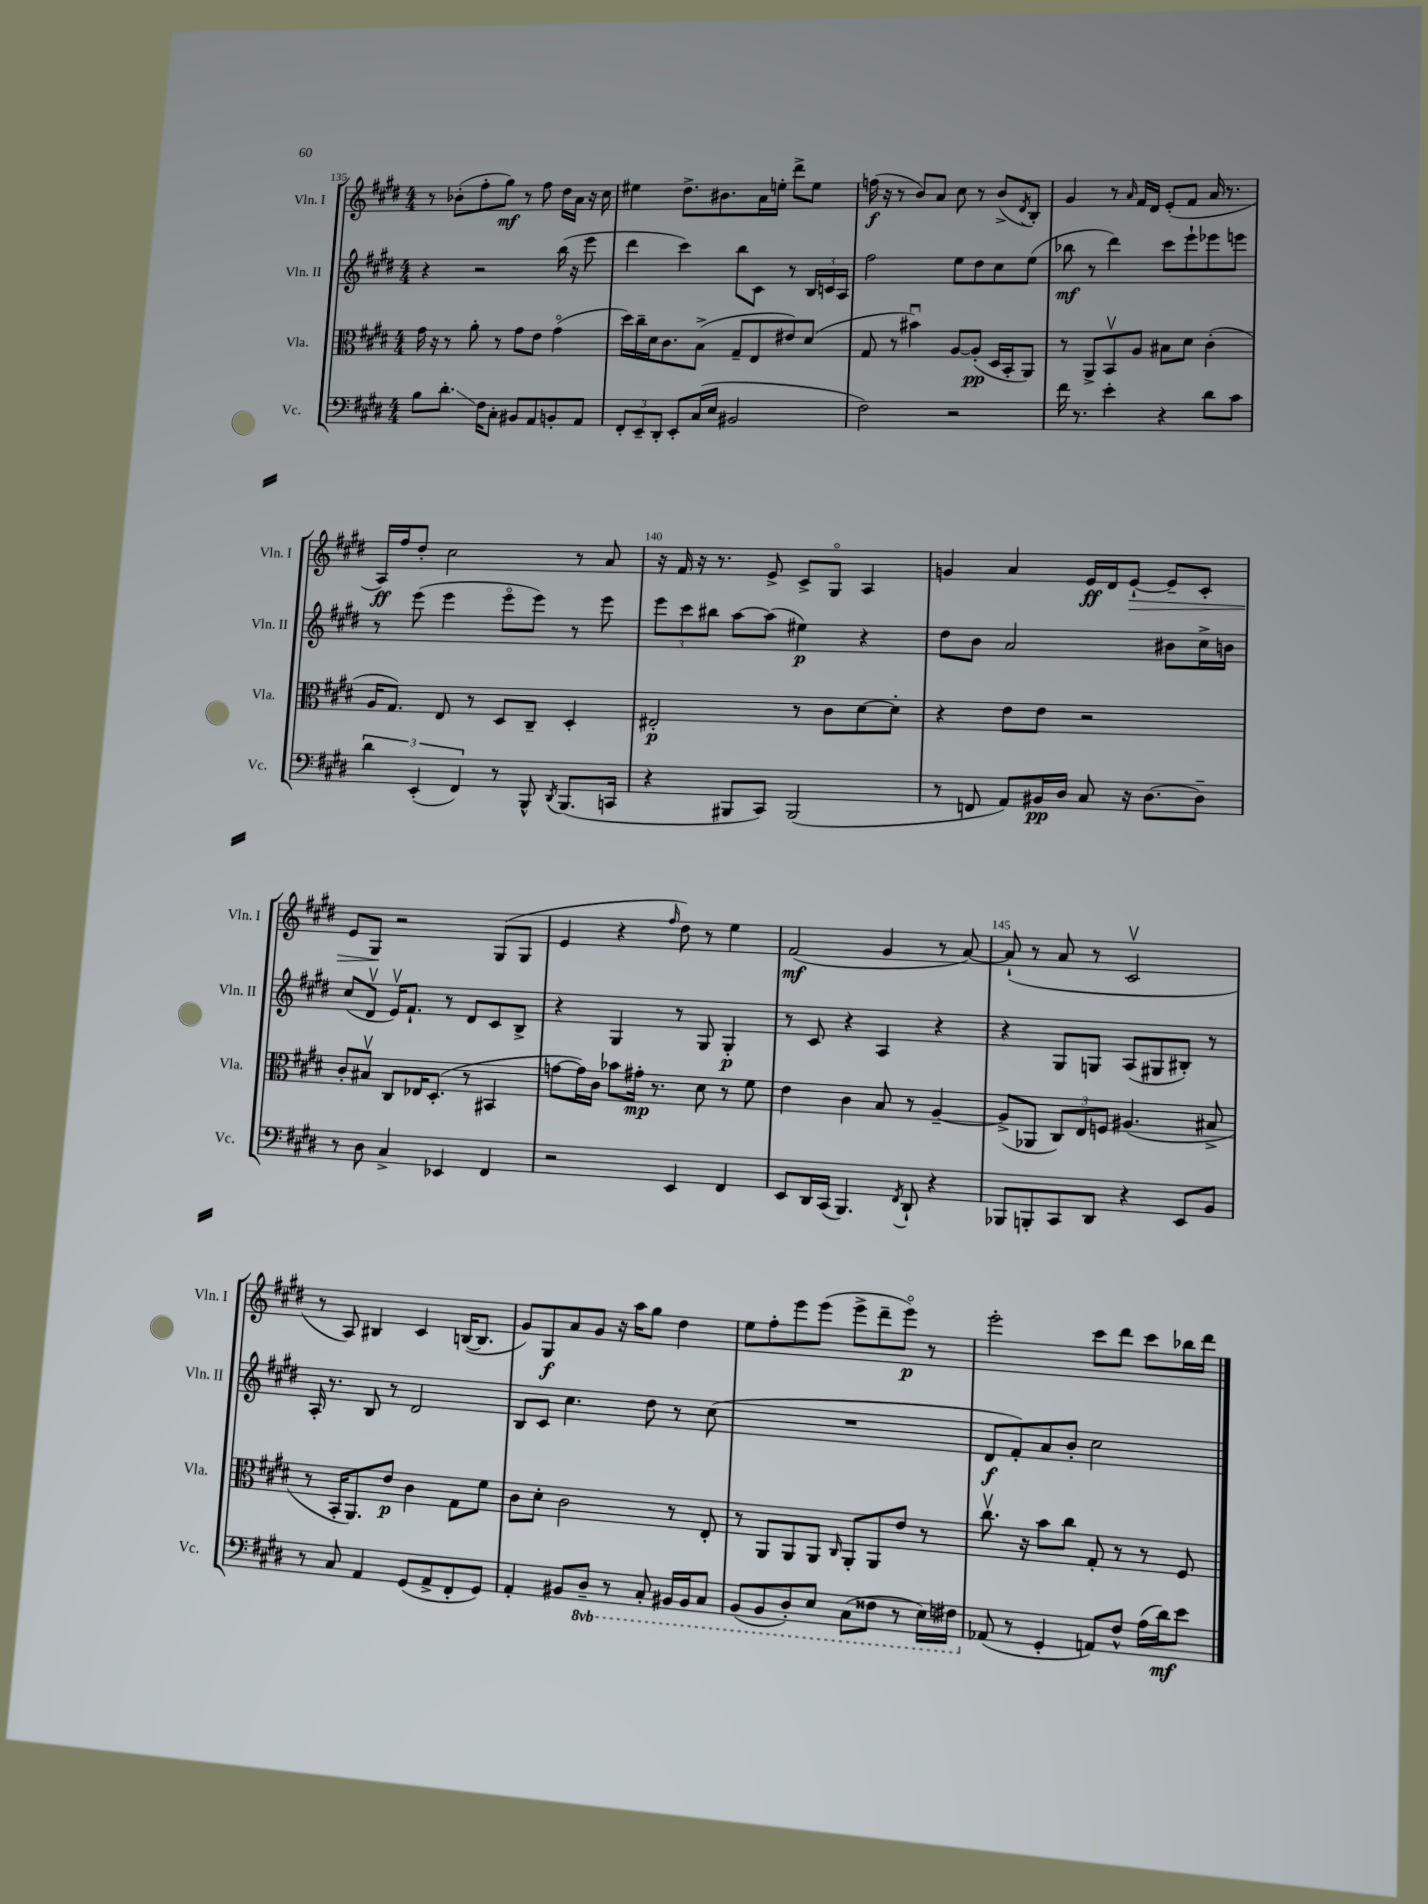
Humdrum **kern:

**kern	**kern	**kern	**kern
*staff4	*staff3	*staff2	*staff1
*clefF4	*clefC3	*clefG2	*clefG2
*k[f#c#g#d#]	*k[f#c#g#d#]	*k[f#c#g#d#]	*k[f#c#g#d#]
*M4/4	*M4/4	*M4/4	*M4/4
8B	16g#	4r	8r
.	16r	.	.
8.d#'	8r	.	(8b-'
.	8a'	2r	8ff#'
16F#	.	.	.
8C#'	8r	.	8gg#)
8BB#	8g#	.	8r
8AA	8e	.	8ff#
8BB'	(4g#o	(16bb	16dd#
.	.	16r	16a
8AA	.	8eee	16r
.	.	.	16cc#
=	=	=	=
12FF#'	16dd#)	4ddd#	4ee#
.	16cc#~	.	.
12EE~	.	.	.
.	16d#	.	.
12DD#'	.	.	.
.	8.c#	.	.
8EE'	.	4ccc#)	8.dd#^
(16C#	(8B^	.	.
16E	.	.	8.b#
2BB#	8G#~	8bb	.
.	8E	8c#	16a
.	.	.	16ee'
.	8e#)	8r	8ddd#^
.	(8d#	24B	8ee
.	.	24c	.
.	.	24A	.
=	=	=	=
2F#)	8G#	2ff#	(16ff
.	.	.	16r
.	8r	.	8r
.	4b#u)	.	8b)
.	.	.	8a
2r	[8A	8ee	8cc#
.	(8A']	8dd#	8r
.	16D#	8cc#	(8b^
.	16BB'	.	.
.	.	.	8qd#
.	8AA)	(8ee	8B')
=	=	=	=
16f#	8r	8bb-	4g#
8.r	.	.	.
.	8AA^	8r	.
4e'	8BBv	4ddd#)	8r
.	.	.	16qqa
.	8A	.	16f#
.	.	.	16d#
4r	8B#	8ccc#	(8e'
.	8d#	8eee`	8f#
8d#	(4c#'	8eee-	16a
.	.	.	8.r
8c#	.	8eee	.
=	=	=	=
6d#	16A	8r	16A)
.	8.G#)	.	16ff#
.	.	(8eee	8dd#'
(6EE'	.	.	.
.	8E	4eee	2cc#
6FF#)	.	.	.
.	8r	.	.
8r	8D#	8eeeo	.
8BBB^^	8C#~	8eee)	.
8qDD#	.	.	.
(8.BBB	4D#'	8r	8r
.	.	8eee	8a
16CC	.	.	.
=	=	=	=
4r	2E#'	12eee	16r
.	.	.	16f#
.	.	12ccc#	.
.	.	.	16r
.	.	12bb#	.
.	.	.	8.r
8BBB#	.	[8aa	.
8CC#)	.	(8aa]	8e^
(2BBB#	8r	4ee#)	8c#^
.	8c#	.	8G#o
.	[8d#	4r	4A
.	8d#']	.	.
=	=	=	=
8r	4r	8dd#	4g
8FF	.	8b	.
8AA)	8e	2a	4a
16BB#	8e	.	.
16D#	.	.	.
8C#	2r	.	16e
.	.	.	16d#
16r	.	.	[8e`
[8.D#	.	.	.
.	.	8b#	8e~]
8D#~]	.	16cc#^	8c#'
.	.	16b	.
=	=	=	=
8r	8c#'	(8cc#	8e
8D#	8B#v	8d#v	8G#
4C#^	8C#	16ev)	2r
.	.	8.f#`	.
.	16E-	.	.
.	(8.D#'	.	.
4EE-	.	8r	.
.	8r	8d#	.
4FF#	4BB#	8c#	(8G#
.	.	8B^	8G#
=	=	=	=
2r	[8g	4r	4e
.	16g])	.	.
.	16c#	.	.
.	8b-	4G#	4r
.	16g#'	.	.
.	8.r	.	.
.	.	.	16qqff#
4EE	.	8r	8dd#)
.	8d#	8G#	8r
4FF#	8r	4G#'	4ee
.	8f#	.	.
=	=	=	=
8EE	4e	8r	(2f#
16DD#	.	8c#	.
(16CC#	.	.	.
4.BBB)	4c#	4r	.
.	8B	4A	4g#
8qFF#	.	.	.
8DD#`	8r	.	.
4r	[4A~	4r	8r
.	.	.	[8a)
=	=	=	=
8BBB-	(8A^]	4r	(8a`]
8BBB'	8AA-	.	8r
8CC#	12C#)	8G#	8a
.	12E	.	.
8DD#	.	8G	8r
.	12F	.	.
4r	(4.A#	(8A	2c#v
.	.	8G#	.
8EE	.	8B#')	.
8BB	8B#^	8r	.
=	=	=	=
8r	8r	16A'	8r
.	.	8.r	.
8C#	16BB'	.	8A)
.	8.AA)	.	.
4AA	.	8B	4B#
.	8e	8r	.
(8GG#	4c#	2d#	4c#
8AA^	.	.	.
8FF#'	8G#	.	([16B
.	.	.	8.B]
8GG#)	8f#	.	.
=	=	=	=
4AA'	8c#	8B	8g#)
.	8d#'	8c#	8G#
8BB#	2c#	4.cc#	8a
8DD#~	.	.	8g#
8r	.	.	16r
.	.	.	16aa
8CC#'	.	8dd#	8gg#
16BBB#	8r	8r	4dd#
16BBB#	.	.	.
8CC#	8E'	(8cc#	.
=	=	=	=
(8BBB	8r	1r	8ee
8BBB	8AA	.	8ff#'
8DD#')	8AA	.	8eee
8EE	8AA	.	(8eee
.	16qqC#	.	.
(8CC#	8AA'	.	8eee^
8FF##	8AA	.	8ddd#~
8r	8e	.	8eeeo)
16EE)	8r	.	8r
16FF#	.	.	.
=	=	=	=
(8AA-	8.cc#v	8d#	2eee'
8r	.	8f#')	.
.	16r	.	.
4GG#'	8b	8a	.
.	8cc#	8b'	.
8AA)	8G#'	2cc#	8ccc#
8F#^^	8r	.	8ddd#
(16A	8r	.	8ccc#
16d#)	.	.	.
8e	8F#	.	16bb-
.	.	.	16ddd#
==	==	==	==
*-	*-	*-	*-
